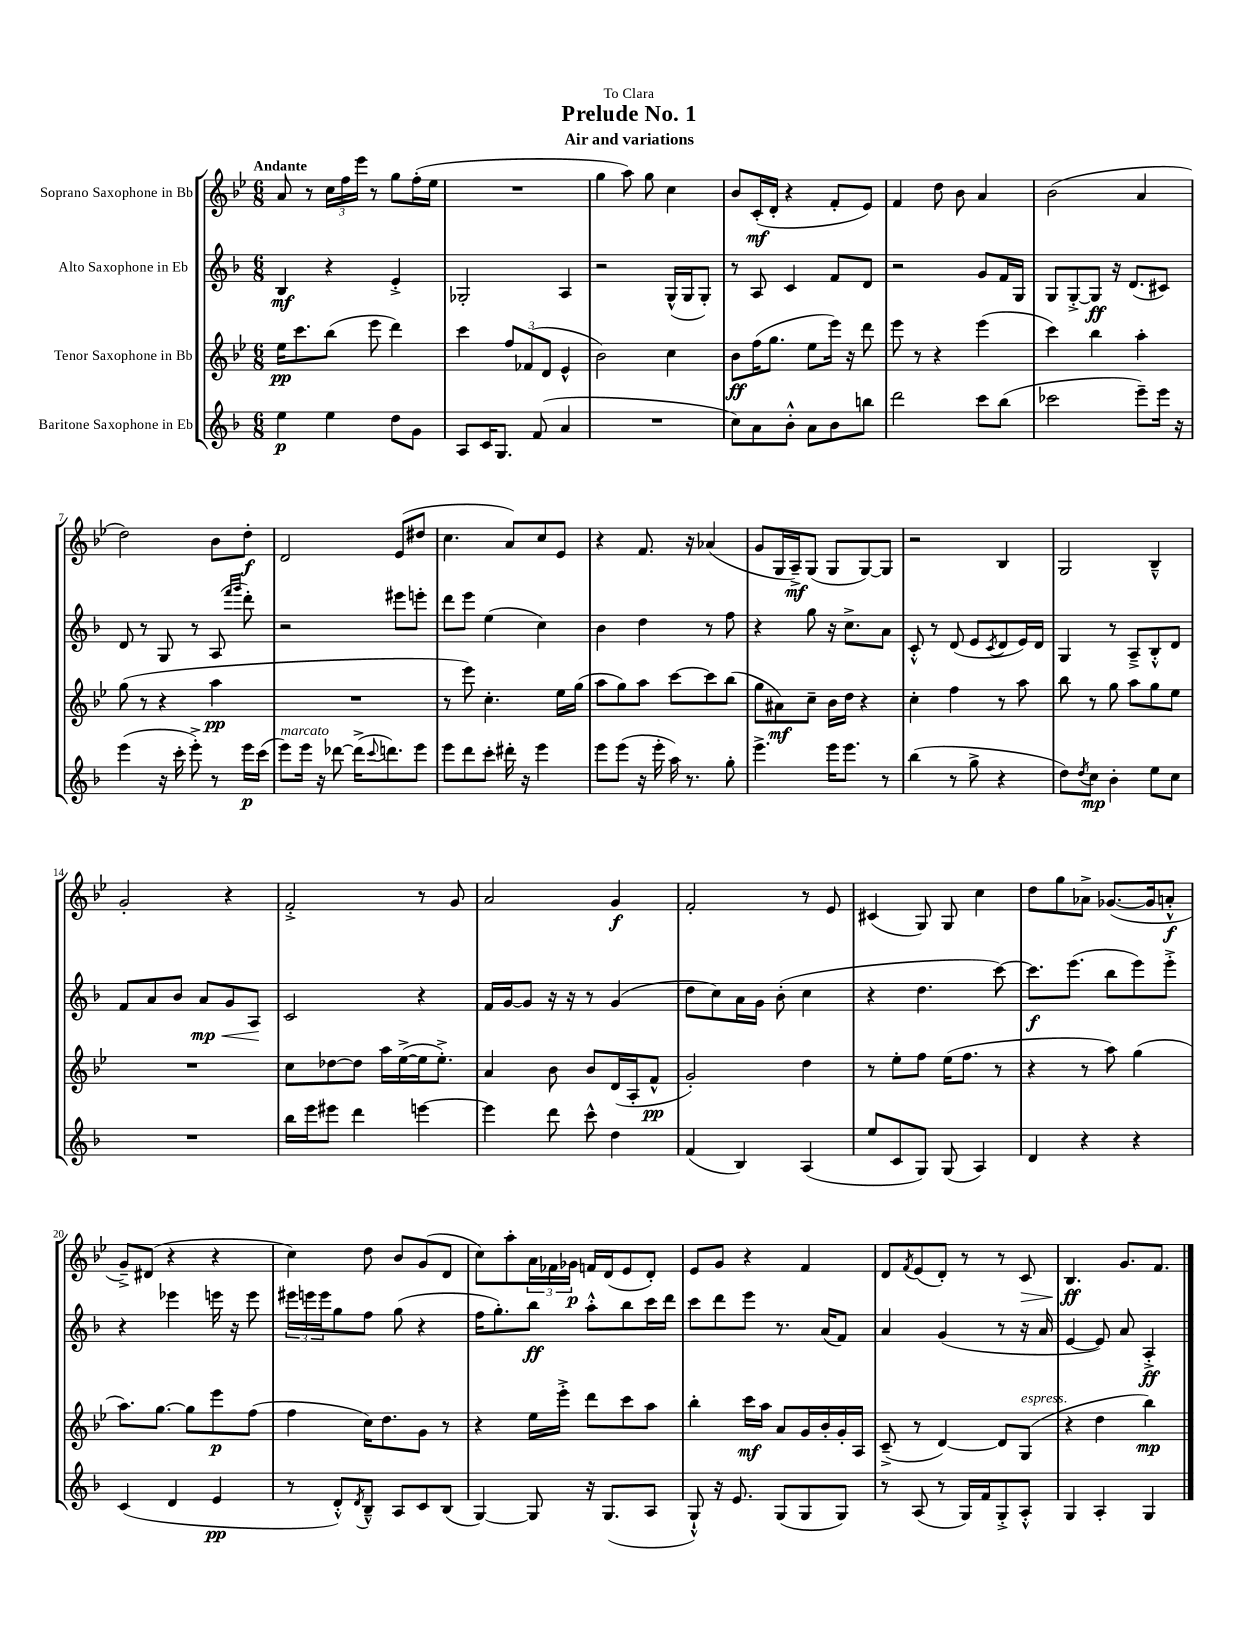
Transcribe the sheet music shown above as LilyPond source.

\header { title = "Prelude No. 1" subtitle = "Air and variations" dedication = "To Clara" }
<<
\new StaffGroup <<
\new Staff = "s0" \with { instrumentName = "Soprano Saxophone in Bb" } {
    \clef treble \key bes \major \numericTimeSignature \time 6/8 \tempo "Andante"
    a'8 r8 \tuplet 3/2 { c''16 f''16 ees'''16 } r8 g''8 f''16-.( ees''16 |
    R2. |
    g''4 a''8) g''8 c''4 |
    bes'8 c'16-.\mf( d'16-. r4 f'8-. ees'8) |
    f'4 d''8 bes'8 a'4 |
    bes'2( a'4 |
    d''2) bes'8 d''8-.\f |
    d'2 ees'8( dis''8 |
    c''4. a'8) c''8 ees'8 |
    r4 f'8. r16 aes'4( |
    g'8 g16 a16--->\mf) g8( g8 g8~) g8 |
    r2 bes4 |
    g2 bes4---^ |
    g'2-. r4 |
    f'2-.-> r8 g'8 |
    a'2 g'4\f |
    f'2-. r8 ees'8 |
    cis'4( g8) g8 c''4 |
    d''8 g''8 aes'8-> ges'8.~( ges'16 a'8-.-^\f |
    g'8--->) dis'8( r4 r4 |
    c''4) d''8 bes'8 g'8( d'8 |
    c''8) a''8-. \tuplet 3/2 { a'16 fes'16 ges'16\p } f'16 d'16( ees'8 d'8-.) |
    ees'8 g'8 r4 f'4 |
    d'8 \acciaccatura { f'8 } ees'8( d'8-.) r8 r8 c'8\> |
    bes4.\ff\! g'8. f'8. \bar "|." |
}
\new Staff = "s1" \with { instrumentName = "Alto Saxophone in Eb" } {
    \clef treble \key f \major \numericTimeSignature \time 6/8
    bes4\mf r4 e'4-.-> |
    ges2-. a4 |
    r2 g16-^( g16 g8-.) |
    r8 a8 c'4 f'8 d'8 |
    r2 g'8 f'16 g16 |
    g8 g8~-.-> g8\ff r16 d'8.( cis'8) |
    d'8 r8 g8 r8 a8( \grace { f'''16 g'''16 } d'''8-.) |
    r2 eis'''8 e'''8-. |
    d'''8 e'''8 e''4( c''4) |
    bes'4 d''4 r8 f''8 |
    r4 g''8 r16 c''8.-> a'8 |
    c'8-.-^ r8 d'8( e'8 \acciaccatura { c'8 } d'8 e'16) d'16 |
    g4 r8 a8---> bes8-.-^ d'8 |
    f'8 a'8 bes'8 a'8\mp\< g'8 a8\! |
    c'2 r4 |
    f'16 g'16~ g'8 r16 r16 r8 g'4( |
    d''8 c''8) a'16 g'16 bes'8-.( c''4 |
    r4 d''4. c'''8~) |
    c'''8.\f e'''8.( bes''8 e'''8) e'''8-.-> |
    r4 ees'''4 e'''16 r16 e'''8 |
    \tuplet 3/2 { eis'''16 e'''16 e'''16 } g''8 f''8 g''8( r4 |
    f''16 g''8.-.) bes''8\ff a''8-.-^ bes''8 c'''16 d'''16 |
    c'''8 d'''8 e'''8 r8. a'16( f'8) |
    a'4 g'4( r8 r16 a'16 |
    e'4~ e'8) a'8 a4-.->\ff \bar "|." |
}
\new Staff = "s2" \with { instrumentName = "Tenor Saxophone in Bb" } {
    \clef treble \key bes \major \numericTimeSignature \time 6/8
    ees''16\pp c'''8. bes''8( ees'''8 d'''4) |
    c'''4 \tuplet 3/2 { f''8 fes'8( d'8 } ees'4-^ |
    bes'2) c''4 |
    bes'8\ff f''16( g''8. ees''8 ees'''16) r16 d'''8 |
    ees'''8 r8 r4 ees'''4( |
    c'''4) bes''4 a''4-. |
    g''8( r8 r4 a''4\pp |
    R2. |
    r8 ees'''8) c''4.-. ees''16 g''16( |
    a''8 g''8) a''8 c'''8~ c'''8 bes''8( |
    g''8 ais'8\mf) c''8-- bes'16 d''16 r4 |
    c''4-. f''4 r8 a''8 |
    bes''8 r8 g''8 a''8 g''8 ees''8 |
    R2. |
    c''8 des''8~ des''8 a''16 ees''16~->( ees''16 ees''8.-.->) |
    a'4 bes'8 bes'8 d'16( a16-. f'8-^\pp |
    g'2-.) d''4 |
    r8 ees''8-. f''8 ees''16( f''8. r8 |
    r4 r8 a''8) g''4( |
    a''8.) g''8.~ g''8 ees'''8\p f''8( |
    f''4 c''16) d''8. g'8 r8 |
    r4 ees''16 ees'''16-.-> d'''8 c'''8 a''8 |
    bes''4-. c'''16\mf a''16 a'8 g'16 bes'16-. g'16-. a16 |
    c'8--->( r8 d'4~) d'8 g8^\markup { \italic "espress." }( |
    r4 d''4 bes''4\mp) \bar "|." |
}
\new Staff = "s3" \with { instrumentName = "Baritone Saxophone in Eb" } {
    \clef treble \key f \major \numericTimeSignature \time 6/8
    e''4\p e''4 d''8 g'8 |
    a8 c'16 g8. f'8( a'4 |
    R2. |
    c''8) a'8 bes'8-.-^ a'8 bes'8 b''8 |
    d'''2 c'''8 bes''8( |
    ces'''2 e'''8--) e'''16 r16 |
    e'''4( r16 c'''16-. e'''8-.->) r8 e'''16\p c'''16( |
    e'''8^\markup { \italic "marcato" }) e'''16 r16 des'''8~ des'''16->( \appoggiatura { c'''8 } d'''8.) e'''8 |
    e'''8 d'''8 c'''8-. dis'''16-. r16 e'''4 |
    e'''8 e'''8( r16 e'''16-. a''16) r8. g''8-. |
    e'''4.-> e'''16 e'''8. r8 |
    bes''4( r8 g''8-> r4 |
    d''8) \acciaccatura { d''8 } c''8\mp bes'4-. e''8 c''8 |
    R2. |
    bes''16 e'''16 eis'''8 d'''4 e'''4~ |
    e'''4 d'''8 c'''8-^ d''4 |
    f'4( bes4) a4( |
    e''8 c'8 g8) g8( a4) |
    d'4 r4 r4 |
    c'4( d'4 e'4\pp |
    r8 d'8-.-^) \acciaccatura { d'8 } bes8---^ a8 c'8 bes8( |
    g4~) g8 r16 g8.( a8 |
    g8-!-^) r16 e'8. g8( g8 g8) |
    r8 a8( r8 g16) f'16 g8-.-> a8-.-^ |
    g4 a4-. g4 \bar "|." |
}
>>
>>
